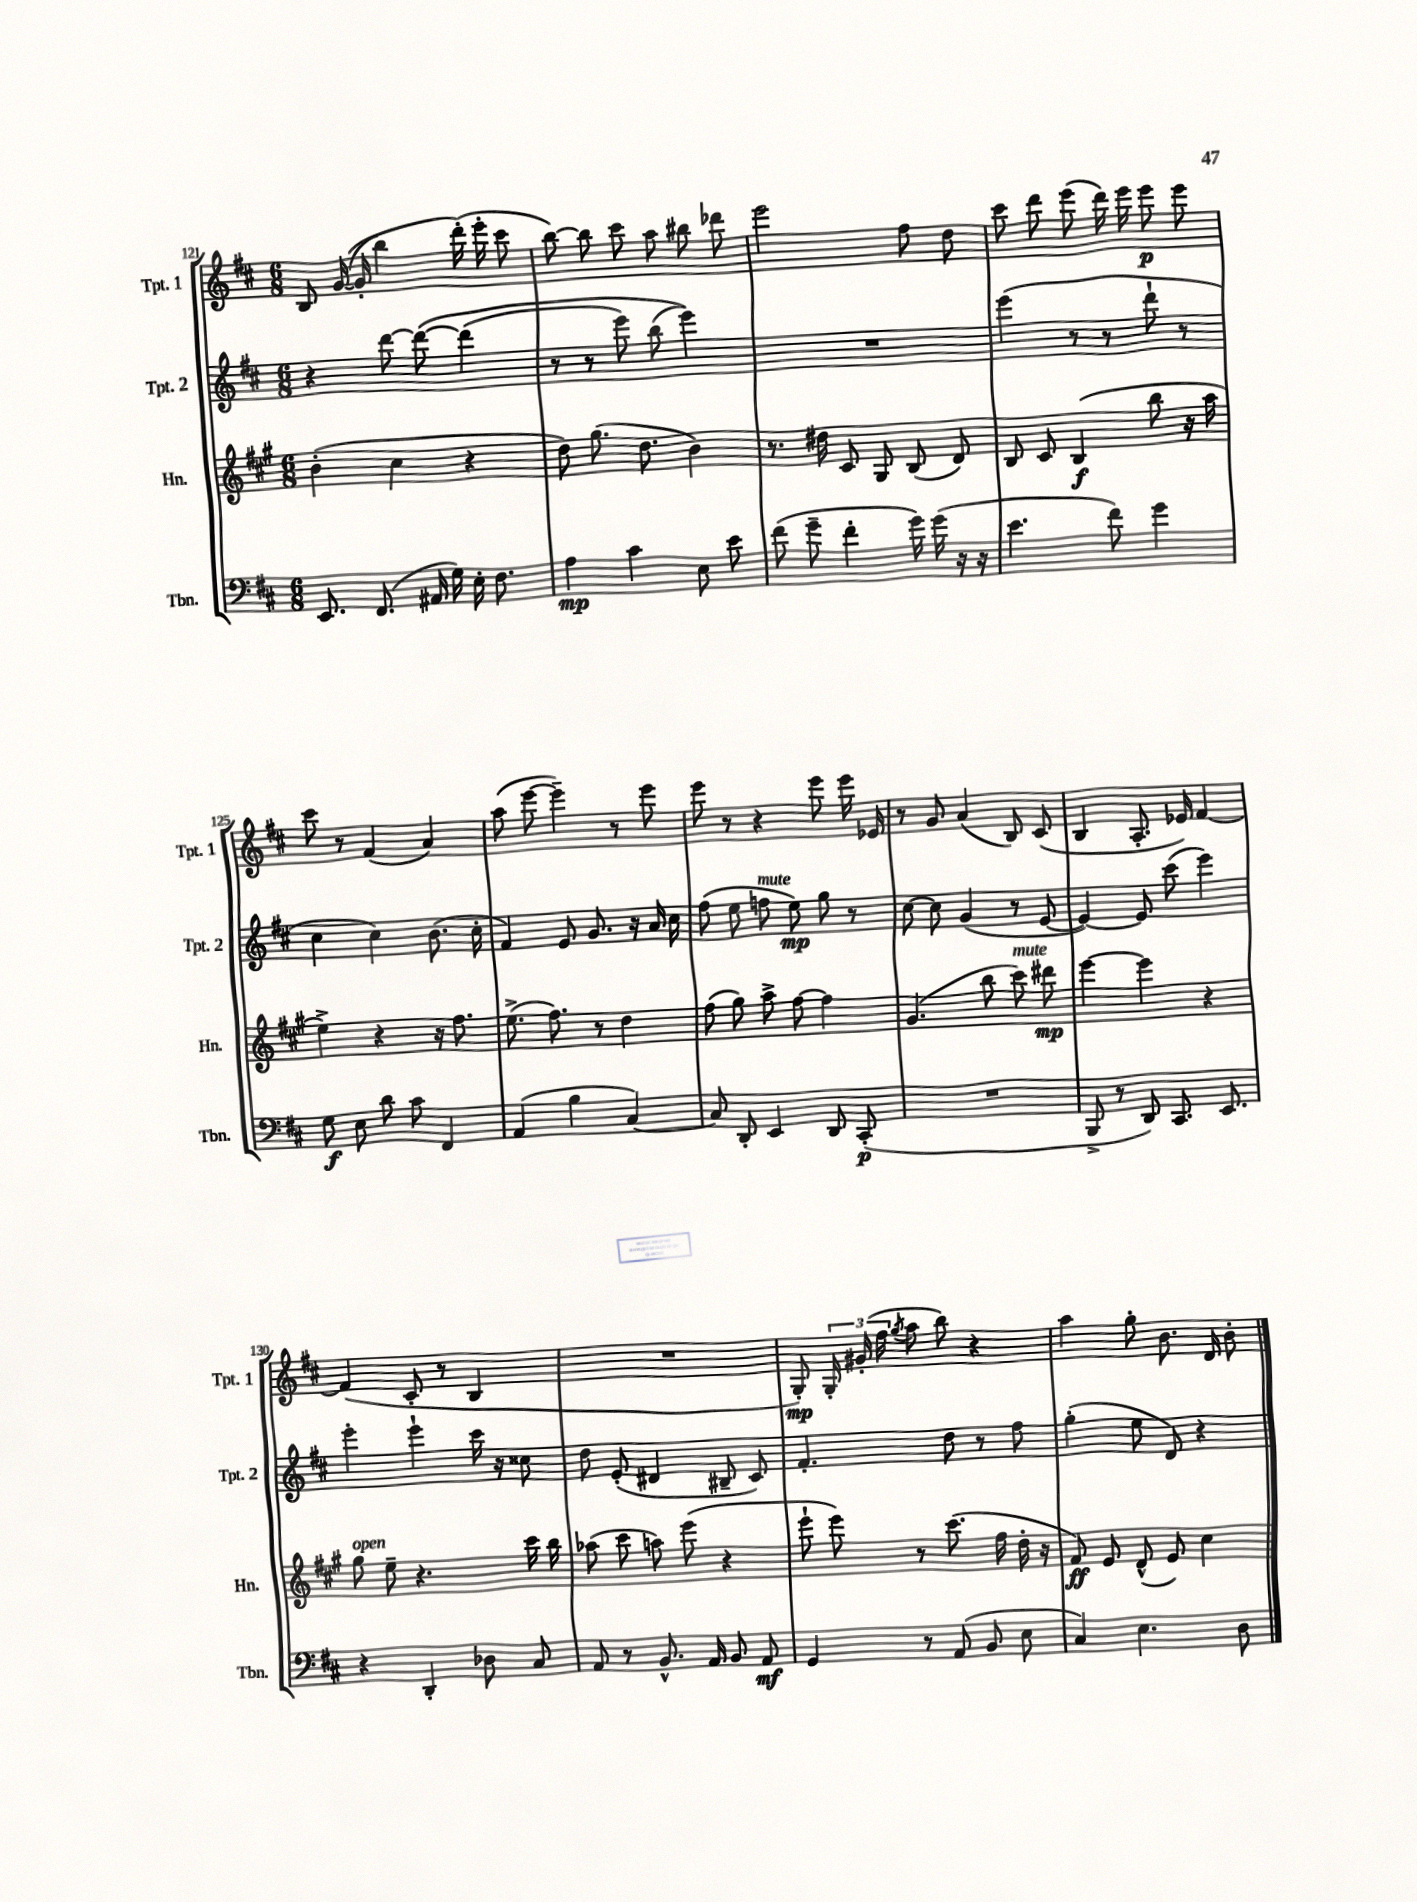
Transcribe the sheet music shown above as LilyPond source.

<<
\new StaffGroup <<
\new Staff = "s0" \with { instrumentName = "Tpt. 1" shortInstrumentName = "Tpt. 1" } {
    \clef treble \key d \major \numericTimeSignature \time 6/8
    \autoBeamOff b8 g'16~(\( g'16-. b''4) d'''16-.(\) e'''16-. cis'''8 |
    b''8~) b''8 cis'''8 a''8 bis''8 des'''8 |
    e'''2 fis''8 d''8 |
    cis'''8 d'''8 e'''8( d'''16) e'''16 e'''8\p e'''8 |
    cis'''8 r8 fis'4( a'4) |
    a''8( e'''8~ e'''4--) r8 e'''8 |
    e'''8 r8 r4 e'''8 e'''16 ees'16 |
    r8 g'8 a'4( b8) cis'8( |
    b4 a8.-. ees'16) fis'4~ |
    fis'4( cis'8-. r8 b4 |
    R2. |
    g8-.\mp) \tuplet 3/2 { g16-. gis'16-.( fis''16 } \acciaccatura { g''8 } a''8 b''8) r4 |
    a''4 g''8-. b'8. d'16 b'8-. \bar "|." |
}
\new Staff = "s1" \with { instrumentName = "Tpt. 2" shortInstrumentName = "Tpt. 2" } {
    \clef treble \key d \major \numericTimeSignature \time 6/8
    \autoBeamOff r4 d'''8~ d'''8~\( d'''4( |
    r8 r8 e'''8) b''8( e'''4)\) |
    R2. |
    e'''4( r8 r8 d'''8-! r8 |
    cis''4 cis''4) b'8.( cis''16-. |
    fis'4) e'8 g'8. r16 a'16 cis''16 |
    fis''8( e''8 f''8^\markup { \italic "mute" } e''8\mp) g''8 r8 |
    cis''8~ cis''8 g'4( r8 e'8~ |
    e'4~) e'8 cis'''8( e'''4) |
    e'''4-. e'''4-! cis'''16 r16 cisis''8 |
    d''8 e'8-.( dis'4 bis8-- cis'8) |
    fis'4.-. d''8 r8 fis''8 |
    g''4-.( e''8 d'8) r4 \bar "|." |
}
\new Staff = "s2" \with { instrumentName = "Hn." shortInstrumentName = "Hn." } {
    \clef treble \key a \major \numericTimeSignature \time 6/8
    \autoBeamOff b'4-.( cis''4 r4 |
    d''8) gis''8.( d''8. b'4) |
    r8. dis''16 cis'8 gis8 b8( d'8) |
    b8 cis'8 b4\f( b''8 r16 a''16 |
    e''4->) r4 r16 fis''8. |
    e''8.->( fis''8.) r8 d''4 |
    fis''8( gis''8) a''8-> fis''8~ fis''4 |
    gis'4.( b''8 cis'''8^\markup { \italic "mute" }) dis'''8\mp |
    e'''4~ e'''4 r4 |
    gis''8^\markup { \italic "open" } e''8-- r4. cis'''16 b''16 |
    aes''8( cis'''8 a''8) e'''8( r4 |
    e'''8-! e'''8) r8 cis'''8.( fis''16 d''16-. r16 |
    fis'8\ff) e'8 d'8-^( e'8) cis''4 \bar "|." |
}
\new Staff = "s3" \with { instrumentName = "Tbn." shortInstrumentName = "Tbn." } {
    \clef bass \key d \major \numericTimeSignature \time 6/8
    \autoBeamOff e,8. fis,8.( ais,16 g16) e16-. fis8. |
    a4\mp cis'4 e8 e'8 |
    fis'8( g'8-- fis'4-. g'16) g'16( r16 r16 |
    e'4. fis'8) g'4 |
    g8\f e8 d'8 cis'8 fis,4 |
    a,4( b4 cis4~) |
    cis8 d,8-. e,4 d,8 cis,8-.\p( |
    R2. |
    b,,8-> r8 d,8) cis,8. e,8. |
    r4 d,4-. des8 cis8 |
    a,8 r8 b,8.-^ a,16 b,8 a,8\mf |
    g,4 r8 a,8( b,8 e8 |
    cis4) e4. d8 \bar "|." |
}
>>
>>
\layout { \context { \Score currentBarNumber = #121 } }
